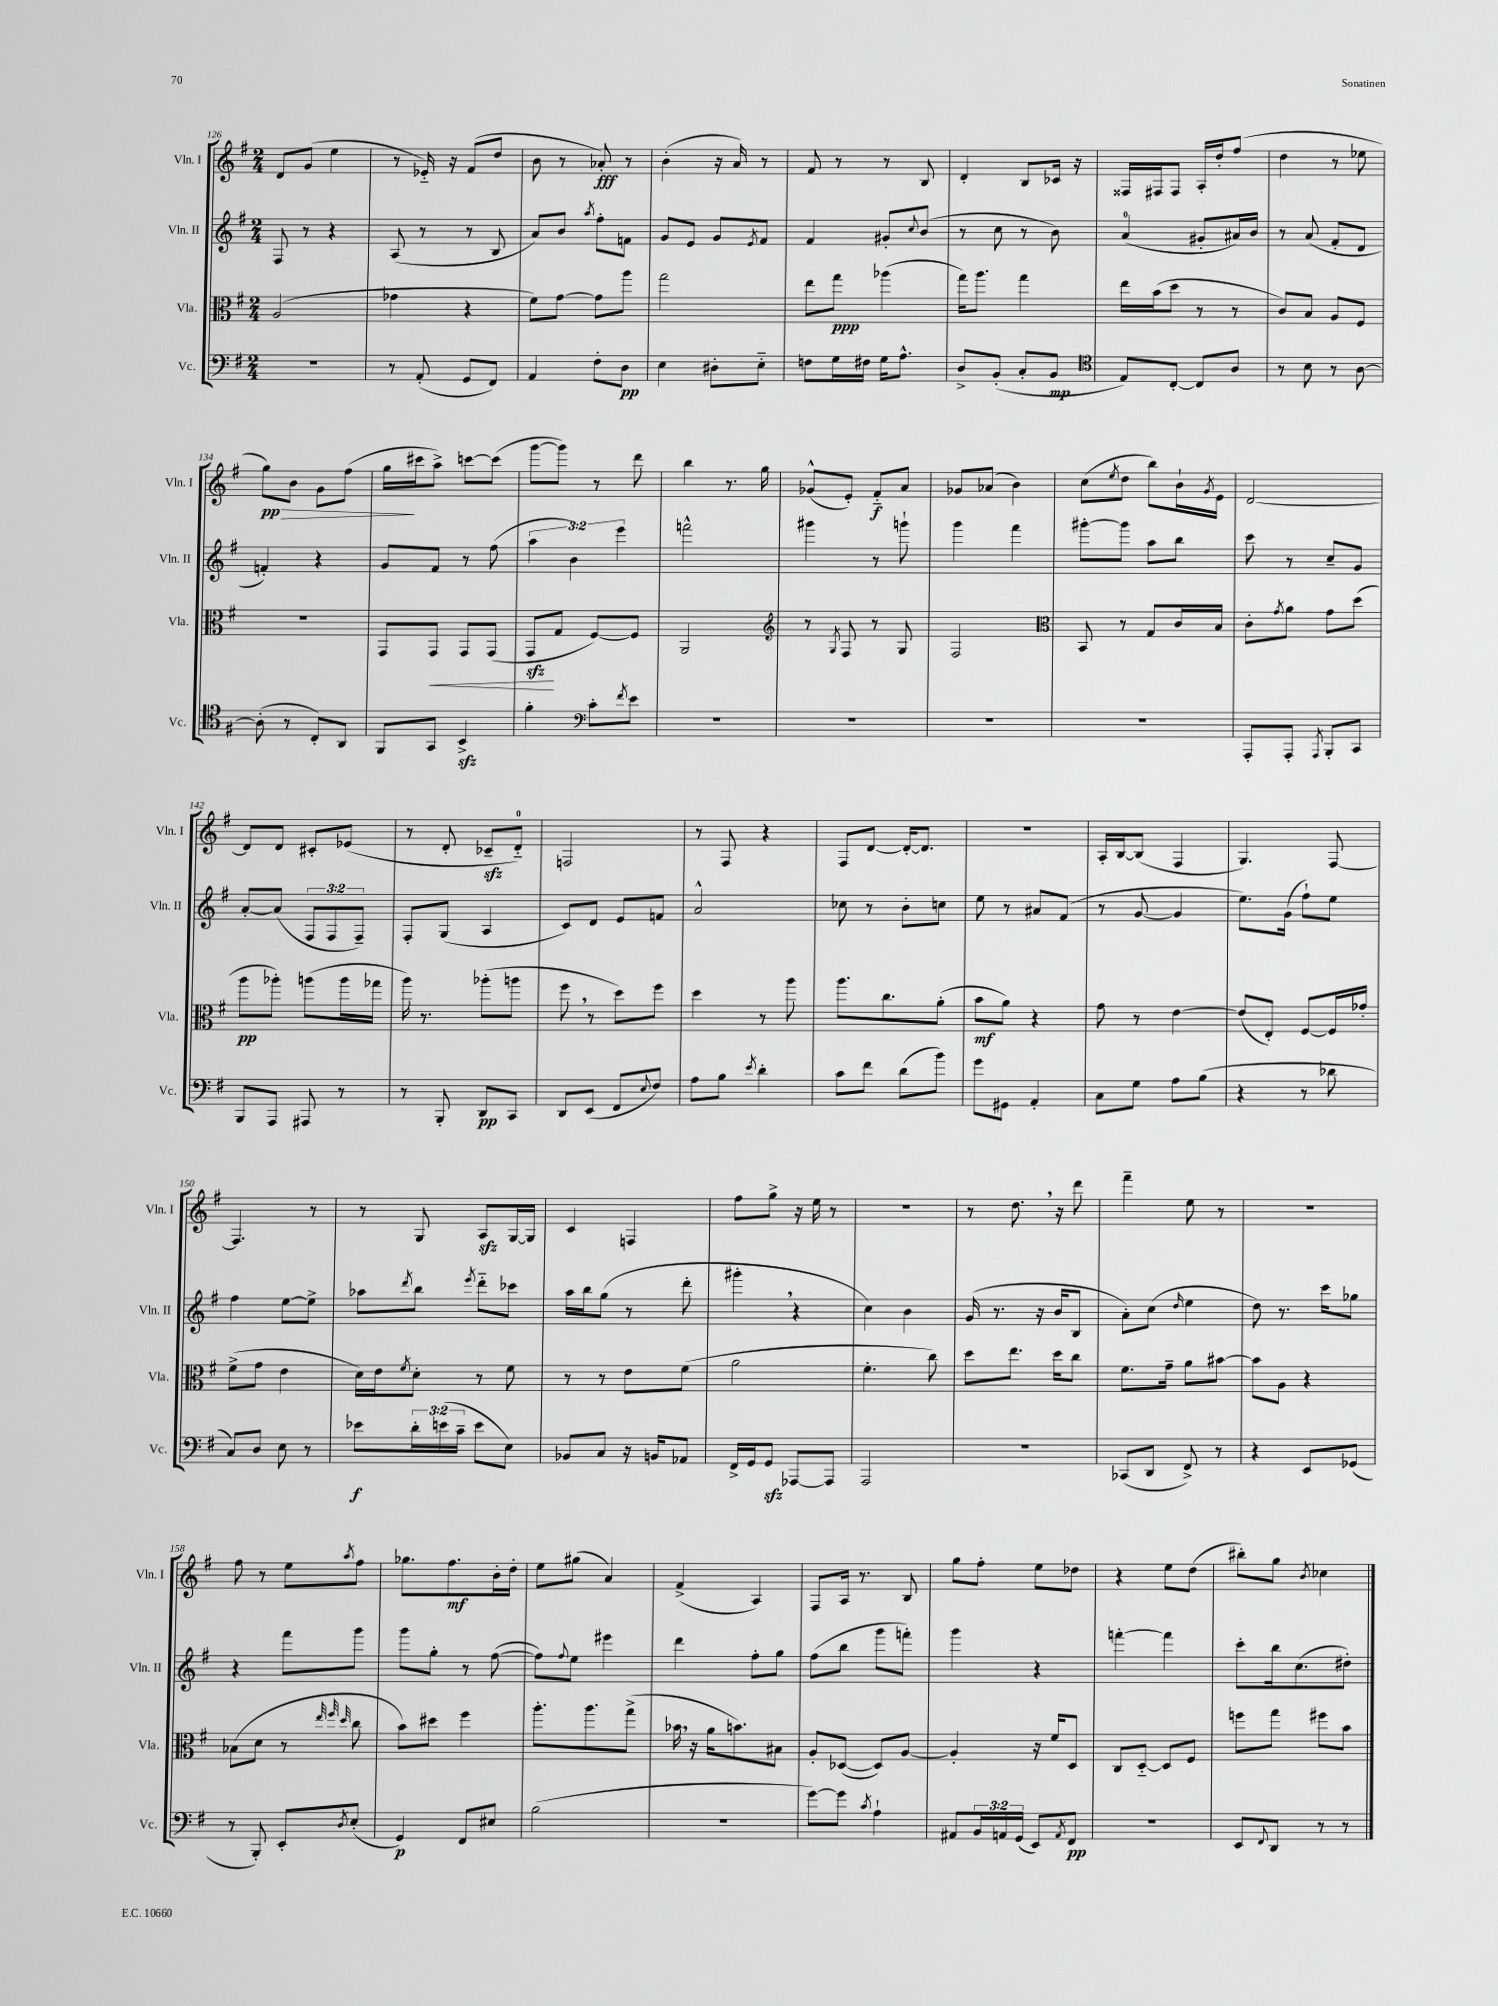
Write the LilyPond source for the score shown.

<<
\new StaffGroup <<
\new Staff = "s0" \with { instrumentName = "Vln. I" shortInstrumentName = "Vln. I" } {
    \clef treble \key g \major \numericTimeSignature \time 2/4
    d'8 g'8( e''4 |
    r8 ees'16-_) r16 fis'8( d''8 |
    b'8 r8 aes'8-.\fff) r8 |
    b'4-.( r16 a'16) r8 |
    fis'8 r8 r8 b8 |
    d'4-. b8 ces'16 r16 |
    fisis16 fis16 fis8 a16-. d''16-. fis''8( |
    d''4 r8 ees''8 |
    g''8\pp\>) b'8 g'8 fis''8( |
    g''16\! cis'''16 a''8->) c'''8~ c'''8( |
    g'''8~ g'''8) r8 d'''8 |
    b''4 r8. g''16 |
    ges'8-^( e'8-.) fis'8-_\f a'8 |
    ges'8 aes'8( b'4) |
    c''8( \acciaccatura { e''8 } d''8 b''8) b'16-! \acciaccatura { g'8 } e'16 |
    d'2~ |
    d'8 d'8 cis'8-. ees'8( |
    r8 d'8-. ces'8--\sfz d'8-0-_) |
    f2 |
    r8 fis8 r4 |
    fis8 d'8~ d'16~-. d'8. |
    r2 |
    a16-. b16~ b8( fis4 |
    g4.) fis8~ |
    fis4. r8 |
    r8 g8 a8\sfz g16~ g16 |
    c'4 f4 |
    fis''8 g''8-> r16 e''16 r8 |
    R2 |
    r8 d''8. \breathe r16 d'''8 |
    fis'''4-- e''8 r8 |
    r2 |
    fis''8 r8 e''8 \acciaccatura { a''8 } fis''8 |
    ges''8. fis''8.\mf b'16-. d''16-. |
    e''8 gis''8( a'4) |
    fis'4->( a4) |
    fis8 a16 r8. b8 |
    g''8 fis''8-. e''8 des''8 |
    r4 e''8 d''8( |
    bis''8-.) g''8 \acciaccatura { b'8 } ces''4 \bar "|." |
}
\new Staff = "s1" \with { instrumentName = "Vln. II" shortInstrumentName = "Vln. II" } {
    \clef treble \key g \major \numericTimeSignature \time 2/4 \override Staff.TupletNumber.text = #tuplet-number::calc-fraction-text
    fis8 r8 r4 |
    a8( r8 r8 b8 |
    a'8) b'8 \acciaccatura { a''8 } fis''8-. f'8 |
    g'8 e'8 g'8 \acciaccatura { e'8 } fis'8 |
    fis'4 gis'8-. \appoggiatura { c''8 } b'8( |
    r8 c''8 r8 b'8) |
    a'4-0( gis'8-. ais'16) b'16 |
    r8 a'8( fis'8-. d'8 |
    f'4-.) r4 |
    g'8 fis'8 r8 fis''8( |
    \tuplet 3/2 { a''4 b'4) e'''4 } |
    f'''2-^ |
    gis'''4 r8 g'''8-! |
    g'''4 fis'''4 |
    gis'''8~-. gis'''8 a''8 b''8 |
    c'''8 r8 c''8-- g'8 |
    a'8~-. a'8( \tuplet 3/2 { fis8 fis8 fis8--) } |
    fis8-. g8( a4 |
    c'8) d'8 e'8 f'8 |
    a'2-^ |
    ces''8 r8 b'8-. c''8 |
    e''8 r8 ais'8 fis'8( |
    r8 g'8~ g'4 |
    e''8.) g'16( fis''8-!) e''8 |
    fis''4 e''8~ e''8-> |
    aes''8 \acciaccatura { d'''8 } b''8 \acciaccatura { e'''8 } d'''8-_ ces'''8 |
    a''16 b''16 g''8( r8 d'''8-. |
    gis'''4-. \breathe r4 |
    c''4) b'4 |
    g'16( r8. r16 b'16 b8 |
    a'8-.) c''8( \grace { d''16 } e''4 |
    d''8) r8. c'''16 ges''8 |
    r4 fis'''8 g'''8 |
    g'''8 g''8-. r8 fis''8~( |
    fis''8) \appoggiatura { fis''8 } e''8 eis'''4 |
    d'''4 fis''8-. g''8 |
    fis''8( b''8 g'''8 f'''8-.) |
    g'''4 r4 |
    f'''4~-. f'''4 |
    c'''8-. b''16 c''8.( dis''8-.) \bar "|." |
}
\new Staff = "s2" \with { instrumentName = "Vla." shortInstrumentName = "Vla." } {
    \clef alto \key g \major \numericTimeSignature \time 2/4
    a2( |
    ges'4 r4 |
    fis'8) g'8~ g'8 a''8 |
    g''2 |
    e''8 g''8\ppp aes''4( |
    g''16) a''8. g''4 |
    e''16 b'16( d''8 r8 r8 |
    c'8) b8 a8 fis8 |
    R2 |
    g,8 g,8\< g,8 g,8( |
    g,8\sfz\! g8 fis8~) fis8 |
    a,2 |
    \clef treble r8 \acciaccatura { g8 } fis8 r8 g8 |
    fis2 |
    \clef alto b,8 r8 g8 c'16 b16 |
    c'8-. \acciaccatura { g'8 } a'8 g'8 d''8( |
    a''8\pp aes''8-.) a''8( a''16 ges''16 |
    a''16) r8. aes''8-.( a''8 |
    fis''8 \breathe r8 d''8) fis''8 |
    d''4 r8 a''8 |
    a''8. c''8. a'8-.( |
    b'8\mf a'8) r4 |
    g'8 r8 e'4~ |
    e'8( e8-.) fis8~ fis16 ges'16-. |
    fis'8->( g'8 e'4 |
    d'16) e'16 \acciaccatura { fis'8 } d'8-. r8 fis'8 |
    r8 r8 e'8 fis'8( |
    a'2 |
    fis'4.-. c''8) |
    d''8 e''8. d''16 c''8 |
    fis'8. g'16-- a'8 bis'8~ |
    bis'8 a8 r4 |
    bes8( d'8 r8 \grace { e''32 fis''32 d''32 } c''8 |
    b'8) dis''8 fis''4 |
    a''8.-. a''8. g''8->( |
    bes'16 \breathe r16 a'16 b'8.) bis8 |
    a8-. des8~( des8) a8~ |
    a4-. r16 fis'16 d8 |
    c8 d8~-_ d8 fis8 |
    f''8 g''8 fis''8 b'8 \bar "|." |
}
\new Staff = "s3" \with { instrumentName = "Vc." shortInstrumentName = "Vc." } {
    \clef bass \key g \major \numericTimeSignature \time 2/4 \override Staff.TupletNumber.text = #tuplet-number::calc-fraction-text
    r2 |
    r8 a,8-.( g,8 fis,8) |
    a,4 fis8-. d8\pp |
    e4 dis8-. e8-_ |
    f8 g16 fis16 g16 a8.-^ |
    d8-> b,8-.( c8-. b,8\mp |
    \clef tenor e8) c8~-. c8 a8 |
    r8 b8 r8 a8~ |
    a8-.( r8 c8-.) a,8 |
    fis,8 g,8 b,4->\sfz |
    fis'4-. \clef bass c'8-. \acciaccatura { fis'8 } e'8 |
    R2 |
    R2 |
    R2 |
    R2 |
    a,,8-. a,,8-. \acciaccatura { a,,8 } b,,8-. c,8 |
    b,,8 a,,8 ais,,8 r8 |
    r8 b,,8-. d,8\pp c,8 |
    d,8 e,8( fis,8 \appoggiatura { e8 } fis8) |
    a8 b8 \acciaccatura { e'8 } d'4-. |
    c'8 fis'8 d'8( b'8) |
    g'8 gis,8 a,4-. |
    c8 g8 a8 b8( |
    r4 r8 des'8 |
    c8) d8 e8 r8 |
    ees'8\f \tuplet 3/2 { d'16-. e'16( c'16-- } e'8 e8) |
    bes,8 c8 r16 b,16 aes,8 |
    fis,16-> g,16 g,8\sfz aes,,8~ aes,,8 |
    a,,2 |
    R2 |
    ces,8( d,8 fis,8->) r8 |
    r4 e,8 ges,8( |
    r8 b,,8-.) e,8-. \acciaccatura { d8 } e8-.( |
    g,4\p) fis,8 eis8 |
    b2( |
    r2 |
    g'8~) g'8 \acciaccatura { c'8 } a4-! |
    ais,8 \tuplet 3/2 { b,16 a,16 g,16( } e,8) \acciaccatura { a,8 } fis,8\pp |
    R2 |
    e,8 \appoggiatura { fis,8 } d,8 r8 r8 \bar "|." |
}
>>
>>
\layout { \context { \Score currentBarNumber = #126 } }
